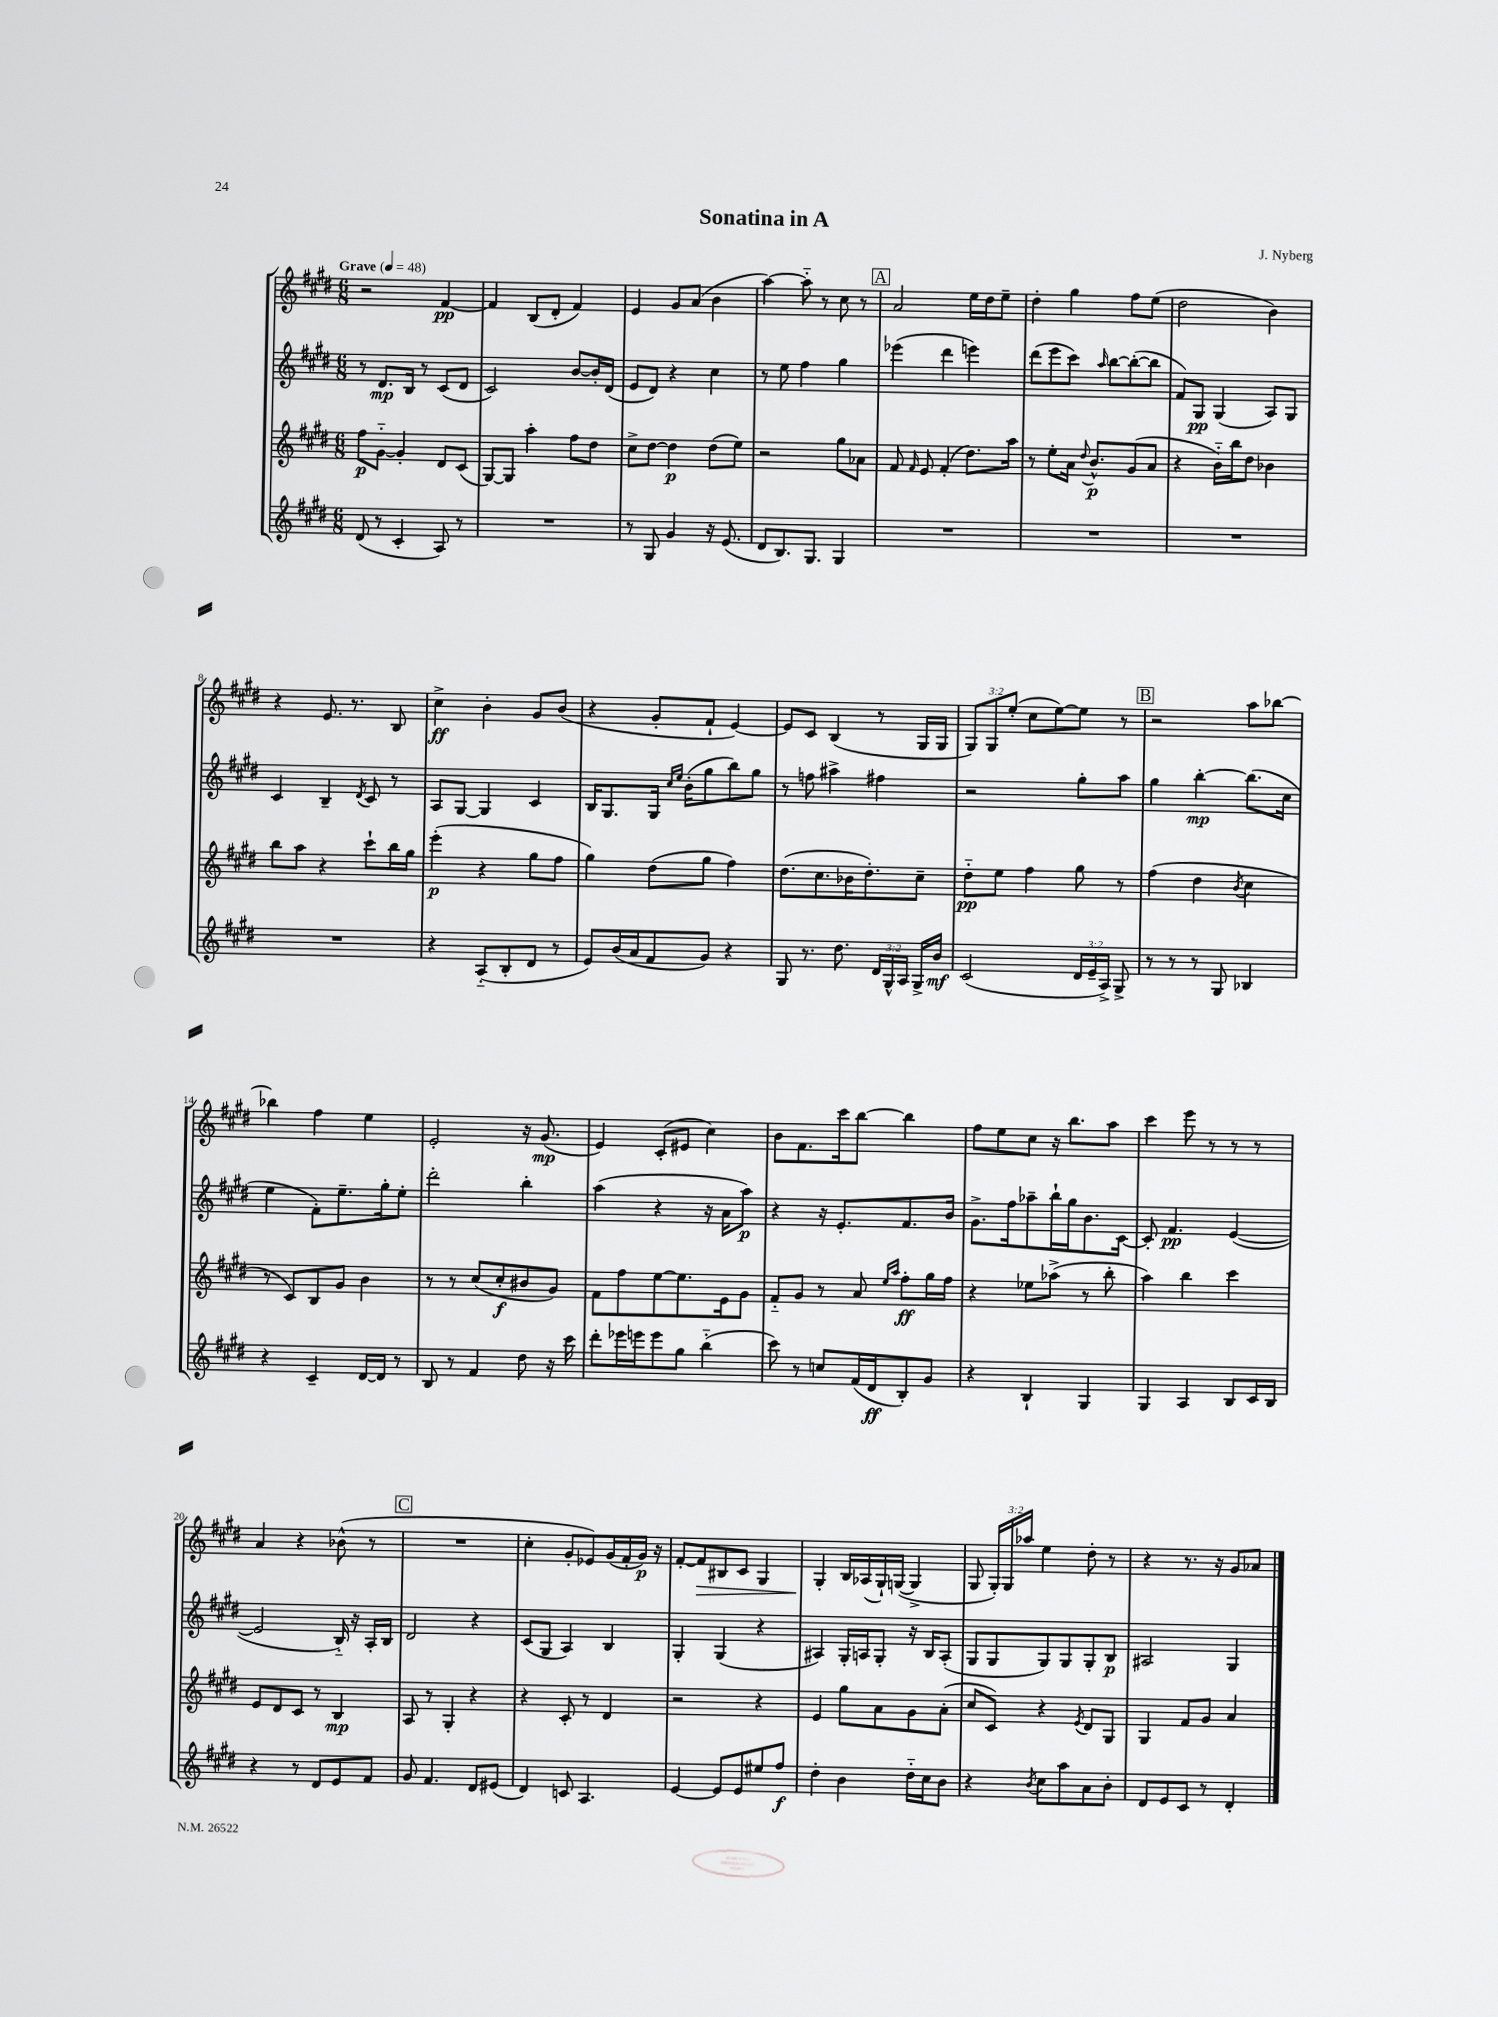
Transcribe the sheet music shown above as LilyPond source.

\header { title = "Sonatina in A" composer = "J. Nyberg" }
<<
\new StaffGroup <<
\new Staff = "s0" {
    \clef treble \key e \major \numericTimeSignature \time 6/8 \override Staff.TupletNumber.text = #tuplet-number::calc-fraction-text \tempo "Grave" 4 = 48
    \autoBeamOff r2 fis'4~\pp |
    fis'4 b8[( dis'8]-. fis'4) |
    e'4 gis'8[ a'8]( b'4 |
    a''4~) a''8-_ r8 cis''8 r8 |
    \mark \markup { \box "A" } a'2 e''16[ dis''16 e''8]-- |
    dis''4-. gis''4 fis''8[ e''8]( |
    dis''2 b'4) |
    r4 e'8. r8. b8 |
    cis''4->\ff b'4-. gis'8[ b'8]( |
    r4 gis'8[-. fis'8]-! e'4~) |
    e'8[ cis'8] b4( r8 gis16[ gis16] |
    \tuplet 3/2 { gis8[) gis8 e''8]-.( } cis''8[ e''8~) e''8] r8 |
    \mark \markup { \box "B" } r2 a''8[ bes''8]~ |
    bes''4 fis''4 e''4 |
    e'2-. r16 gis'8.\mp( |
    e'4) cis'8[-.( eis'8] cis''4) |
    b'8[ fis'8. cis'''16 b''8]~ b''4 |
    fis''8[ e''8 cis''8] r16 b''8.[ a''8] |
    cis'''4 e'''8 r8 r8 r8 |
    a'4 r4 bes'8-^( r8 |
    \mark \markup { \box "C" } R2. |
    cis''4-. gis'8[-. ees'8) gis'16( fis'16-. gis'16]\p) r16 |
    fis'8[~-. fis'8\> bis8 cis'8] gis4 |
    gis4-.\! b16[ aes16( gis16-!) g16]~( g4-> |
    gis8 \tuplet 3/2 { gis16[-.) gis16 aes''16] } e''4 dis''8-. r8 |
    r4 r8. r16 gis'8[ aes'8] \bar "|." |
}
\new Staff = "s1" {
    \clef treble \key e \major \numericTimeSignature \time 6/8
    \autoBeamOff r8 dis'8.[\mp b16] r8 cis'8[( dis'8] |
    cis'2) b'8[~ b'16-. dis'16]( |
    e'8[ dis'8]) r4 cis''4 |
    r8 e''8 fis''4 gis''4 |
    \mark \markup { \box "A" } ees'''4( dis'''4 e'''4) |
    dis'''8[( e'''8 cis'''8]) \grace { a''16 } b''8[~ b''8~-.( b''8] |
    fis'8[) gis8]\pp gis4( a8[) gis8] |
    cis'4 b4-- \acciaccatura { dis'8 } cis'8 r8 |
    a8[ gis8]~ gis4 cis'4 |
    b16[ gis8. gis16] \grace { cis''16[ e''16] } b'16[-.( gis''8 b''8) gis''8] |
    r8 f''8 ais''4-> fis''4 |
    r2 gis''8[-. a''8] |
    \mark \markup { \box "B" } gis''4 b''4~-.\mp b''8.[( cis''16] |
    e''4 fis'8[-.) e''8.-- gis''16-. e''8]-. |
    dis'''2-. b''4-. |
    a''4( r4 r16 a'16[ a''8]\p) |
    r4 r16 e'8.[-. fis'8. b'16] |
    gis'8.[-> fis''16 aes''8-- b''16-! gis''16 b'8. cis'16]~ |
    cis'8-. fis'4.\pp e'4~( |
    e'2 b16-_) r16 a16[-. b16] |
    \mark \markup { \box "C" } dis'2 r4 |
    cis'8[( gis8] a4) b4 |
    gis4-. gis4( r4 |
    ais4) gis16[-. a16 gis8]-. r16 b16[ a8]-.( |
    gis8[ gis8 gis8) gis8 gis8-. b8]\p |
    ais2 gis4 \bar "|." |
}
\new Staff = "s2" {
    \clef treble \key e \major \numericTimeSignature \time 6/8
    \autoBeamOff fis''8[\p gis'8]~-_ gis'4-. dis'8[ cis'8]( |
    gis8[~) gis8] a''4-. fis''8[ dis''8] |
    cis''8[-> dis''8]~ dis''4\p dis''8[( e''8]) |
    r2 gis''8[ aes'8] |
    \mark \markup { \box "A" } fis'8 \grace { fis'16 } e'8 fis'4-.( dis''8.[) a''16] |
    r8 e''8[-. a'16] \appoggiatura { dis''8 } b'8.[-^\p gis'8( a'8] |
    r4 b'16[-_) b''16 dis''8] bes'4 |
    b''8[ a''8] r4 cis'''8[-! b''16 gis''16] |
    e'''4-.\p( r4 gis''8[ fis''8] |
    gis''4) dis''8[( gis''8] fis''4) |
    dis''8.[( cis''8. bes'16 dis''8.-.) cis''8]-- |
    dis''8[-_\pp e''8] fis''4 gis''8 r8 |
    \mark \markup { \box "B" } fis''4( dis''4 \acciaccatura { b'8 } cis''4 |
    r8 cis'8[) b8 gis'8] b'4 |
    r8 r8 cis''8[( cis''8-.\f bis'8 gis'8]) |
    fis'8[ fis''8 e''8~ e''8. e'16 gis'8] |
    fis'8[-_ gis'8] r8 a'8 \grace { e''16[ a''16] } fis''8[-.\ff gis''16 fis''16] |
    r4 ees''8[ aes''8]->( r8 b''8-. |
    a''4) b''4 cis'''4 |
    e'8[ dis'8 cis'8] r8 b4\mp |
    \mark \markup { \box "C" } a8 r8 gis4-. r4 |
    r4 cis'8-. r8 dis'4 |
    r2 r4 |
    e'4 gis''8[ a'8 gis'8 a'8]-.( |
    cis''8[ cis'8]) r4 \acciaccatura { e'8 } dis'8[ gis8] |
    gis4 fis'8[ gis'8] a'4 \bar "|." |
}
\new Staff = "s3" {
    \clef treble \key e \major \numericTimeSignature \time 6/8 \override Staff.TupletNumber.text = #tuplet-number::calc-fraction-text
    \autoBeamOff dis'8( r8 cis'4-. a8) r8 |
    R2. |
    r8 gis8 gis'4 r16 e'8.( |
    dis'8[ b8.) gis8.] gis4 |
    \mark \markup { \box "A" } R2. |
    R2. |
    R2. |
    R2. |
    r4 a8[-_( b8-. dis'8] r8 |
    e'8[) b'16( a'16 fis'8 gis'8]) r4 |
    gis8 r8. dis''8. \tuplet 3/2 { dis'16[ gis16-^ a16] } gis16[-> b'16]\mf |
    cis'2( \tuplet 3/2 { dis'16[ e'16-- a16]->) } gis8-> |
    \mark \markup { \box "B" } r8 r8 r8 gis8 bes4 |
    r4 cis'4-- dis'16[~ dis'16] r8 |
    b8 r8 fis'4 dis''8 r16 cis'''16 |
    dis'''8[-. ees'''16 e'''16 e'''8 gis''8] b''4-_( |
    cis'''8) r8 c''8[ fis'16( dis'16\ff b8-.) gis'8] |
    r4 b4-! gis4 |
    gis4 a4 b8[ cis'16 b16] |
    r4 r8 dis'8[ e'8 fis'8] |
    \mark \markup { \box "C" } gis'8 fis'4. dis'8[ eis'8]( |
    dis'4) c'8 a4. |
    e'4~ e'8[ e'8 eis''8 fis''8]\f |
    dis''4-. b'4 dis''16[-_ cis''16 b'8] |
    r4 \acciaccatura { b'8 } cis''8[ a''8 a'8 b'8]-. |
    dis'8[ e'8 cis'8] r8 dis'4-. \bar "|." |
}
>>
>>
